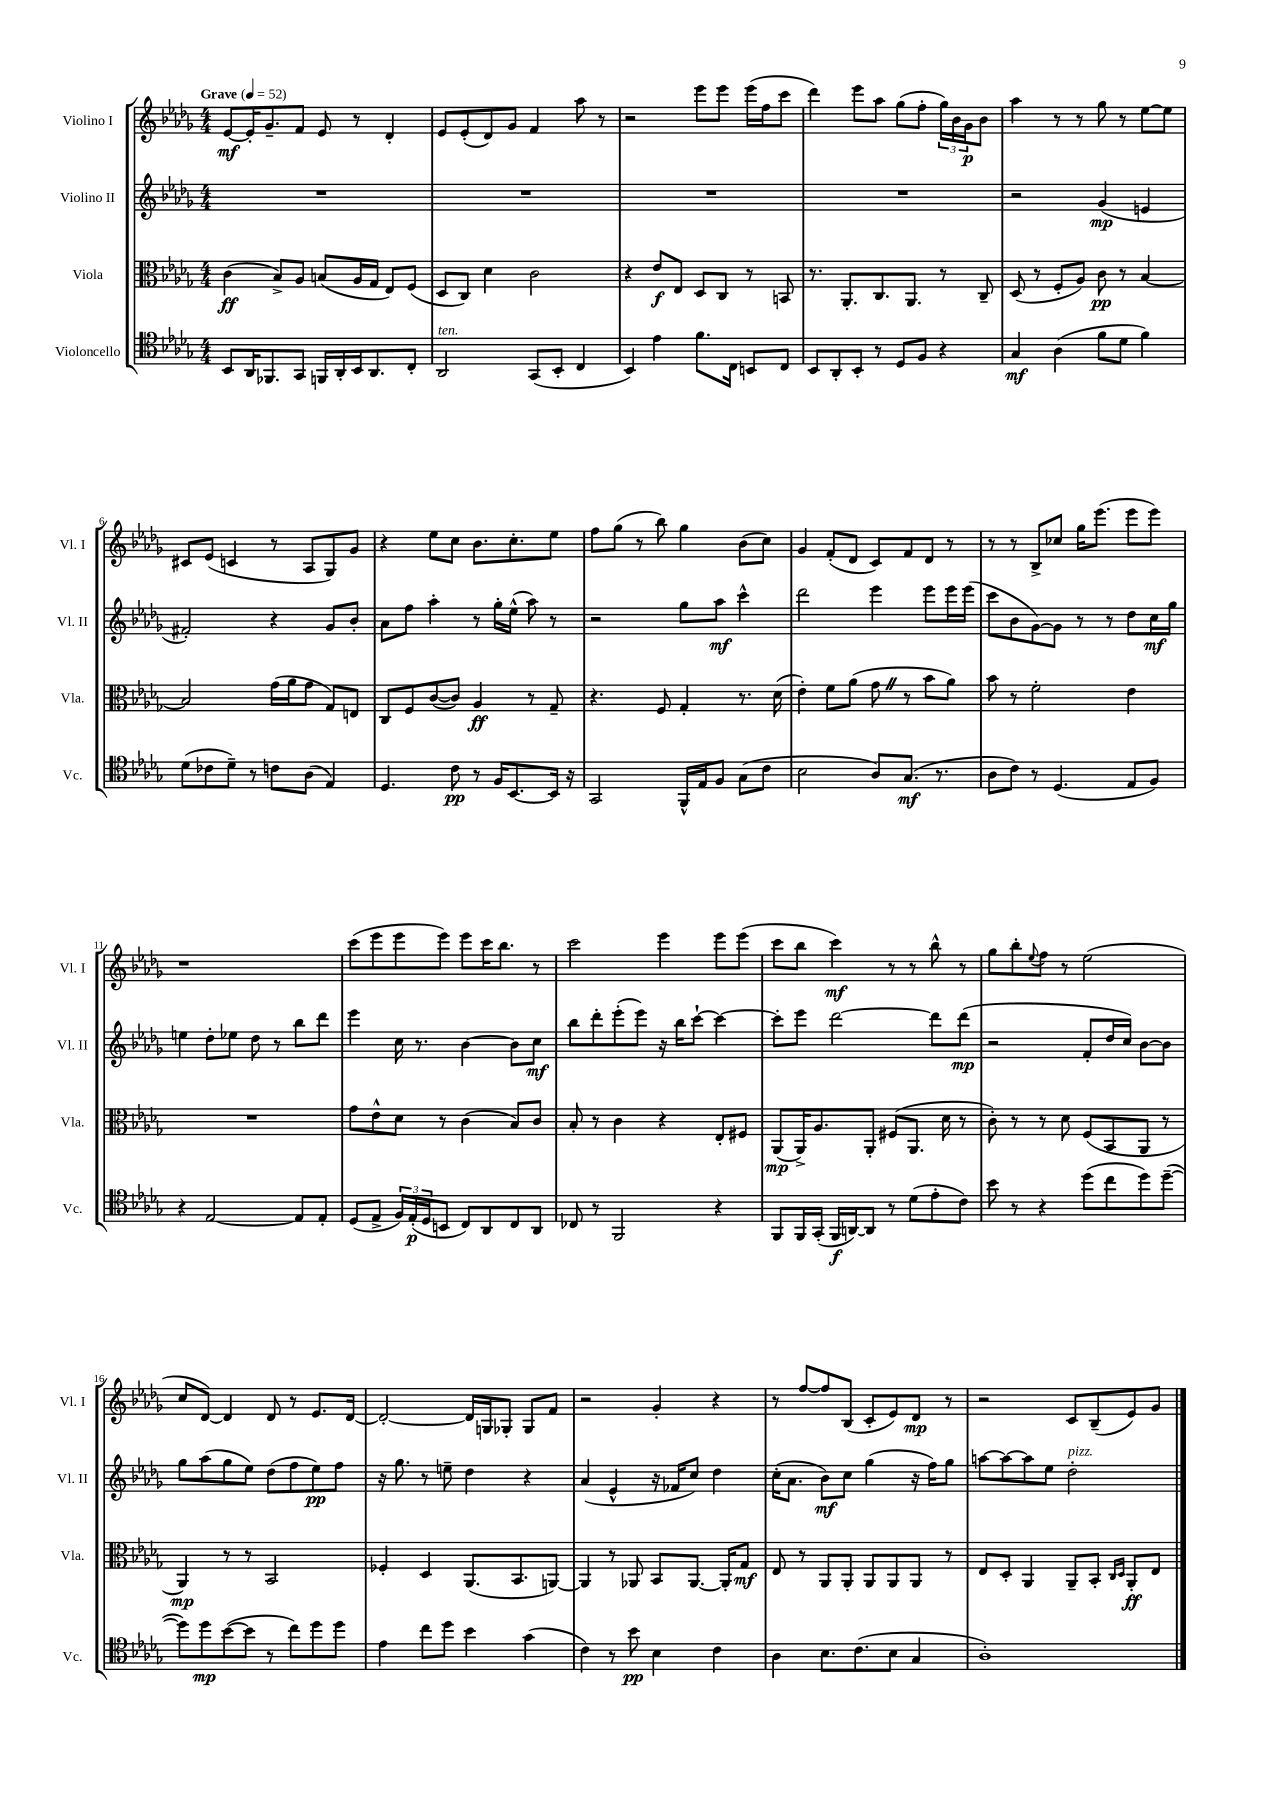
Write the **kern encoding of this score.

**kern	**dynam	**kern	**dynam	**kern	**dynam	**kern	**dynam
*part4	*part4	*part3	*part3	*part2	*part2	*part1	*part1
*staff4	*staff4	*staff3	*staff3	*staff2	*staff2	*staff1	*staff1
*I"Violoncello	*	*I"Viola	*	*I"Violino II	*	*I"Violino I	*
*I'Vc.	*	*I'Vla.	*	*I'Vl. II	*	*I'Vl. I	*
*clefC4	*	*clefC3	*	*clefG2	*	*clefG2	*
*k[b-e-a-d-g-]	*	*k[b-e-a-d-g-]	*	*k[b-e-a-d-g-]	*	*k[b-e-a-d-g-]	*
*M4/4	*	*M4/4	*	*M4/4	*	*M4/4	*
*MM52	*	*MM52	*	*MM52	*	*MM52	*
=1	=1	=1	=1	=1	=1	=1	=1
!	!	!	!	!	!	!LO:TX:a:B:t=Grave	!
8BB-/L	.	(4c\	ff	1r	.	[8e-/L	mf
16AA-/K	.	.	.	.	.	16e-'/K]	.
8.FF-X/	.	.	.	.	.	8.g-~/	.
.	.	8B-^/L)	.	.	.	.	.
8GG-/J	.	8A-/J	.	.	.	8f/J	.
16FFn/LL	.	(8Bn/L	.	.	.	8e-/	.
16AA-'/	.	.	.	.	.	.	.
16BB-/J	.	16A-/L	.	.	.	8r	.
8.AA-/	.	16G-/JJ	.	.	.	.	.
.	.	8E-/L)	.	.	.	4d-'/	.
8C'/J	.	(8F/J	.	.	.	.	.
=2	=2	=2	=2	=2	=2	=2	=2
!LO:TX:a:i:t=ten.	!	!	!	!	!	!	!
2AA-/	.	8D-/L	.	1r	.	8e-/L	.
.	.	8C/J)	.	.	.	(8e-'/	.
.	.	4d-\	.	.	.	8d-/)	.
.	.	.	.	.	.	8g-/J	.
(8GG-/L	.	2c\	.	.	.	4f/	.
8BB-'/J	.	.	.	.	.	.	.
4C/	.	.	.	.	.	8aa-\	.
.	.	.	.	.	.	8r	.
=3	=3	=3	=3	=3	=3	=3	=3
4BB-/)	.	4r	.	1r	.	2r	.
4e-\	.	8e-/L	f	.	.	.	.
.	.	8E-/J	.	.	.	.	.
8.f\L	.	8D-/L	.	.	.	8eee-\L	.
.	.	8C/J	.	.	.	8eee-\J	.
16C\Jk	.	.	.	.	.	.	.
8BBn/L	.	8r	.	.	.	(16eee-\LL	.
.	.	.	.	.	.	16ff\J	.
8C/J	.	8BBn/	.	.	.	8ccc\J	.
=4	=4	=4	=4	=4	=4	=4	=4
8BB-/L	.	8.r	.	1r	.	4ddd-\)	.
8AA-'/	.	.	.	.	.	.	.
.	.	8.AA-'/L	.	.	.	.	.
8BB-'/J	.	.	.	.	.	8eee-\L	.
8r	.	8.C/	.	.	.	8aa-\J	.
8D-/L	.	.	.	.	.	(8gg-\L	.
.	.	8.AA-/J	.	.	.	.	.
8F/J	.	.	.	.	.	8ff'\J	.
4r	.	8r	.	.	.	24gg-\LL)	.
.	.	.	.	.	.	24b-\	.
.	.	.	.	.	.	24g-\J	p
.	.	8C~/	.	.	.	8b-\J	.
=5	=5	=5	=5	=5	=5	=5	=5
4G-/	mf	(8D-/	.	2r	.	4aa-\	.
.	.	8r	.	.	.	.	.
(4A-\	.	8F'/L	.	.	.	8r	.
.	.	8A-/J)	.	.	.	8r	.
8f\L	.	8c\	pp	(4g-/	mp	8gg-\	.
8d-\J	.	8r	.	.	.	8r	.
4f\)	.	[4B-/	.	4en/	.	[8ee-\L	.
.	.	.	.	.	.	8ee-\J]	.
!!LO:LB:g=z
=6	=6	=6	=6	=6	=6	=6	=6
(8d-\L	.	2B-/]	.	2f#X'/)	.	8c#X/L	.
8c-X\	.	.	.	.	.	(8e-/J	.
8d-~\J)	.	.	.	.	.	4cn/	.
8r	.	.	.	.	.	.	.
8cn\L	.	(16g-\LL	.	4r	.	8r	.
.	.	16a-\J	.	.	.	.	.
(8A-\J	.	8g-\J	.	.	.	8A-/L	.
4E-/)	.	8G-/L)	.	8g-/L	.	8G-/)	.
.	.	8En/J	.	8b-'/J	.	8g-/J	.
=7	=7	=7	=7	=7	=7	=7	=7
4.D-/	.	8C/L	.	8a-\L	.	4r	.
.	.	8F/	.	8ff\J	.	.	.
.	.	([8c/	.	4aa-'\	.	8ee-\L	.
8c\	pp	8c/J])	.	.	.	8cc\J	.
8r	.	4A-/	ff	8r	.	8.b-\L	.
16F/KL	.	.	.	16gg-'\LL	.	.	.
[8.BB-/	.	.	.	(16ee-^^\JJ	.	8.cc'\	.
.	.	8r	.	8aa-\)	.	.	.
16BB-/Jk]	.	8G-~/	.	8r	.	8ee-\J	.
16r	.	.	.	.	.	.	.
=8	=8	=8	=8	=8	=8	=8	=8
2GG-/	.	4.r	.	2r	.	8ff\L	.
.	.	.	.	.	.	(8gg-\J	.
.	.	.	.	.	.	8r	.
.	.	8F/	.	.	.	8bb-\)	.
16FF^^/LL	.	4G-'/	.	8gg-\L	.	4gg-\	.
16E-/J	.	.	.	.	.	.	.
8F/J	.	.	.	8aa-\J	mf	.	.
(8G-\L	.	8.r	.	4ccc^^\	.	(8b-\L	.
8c\J	.	.	.	.	.	8cc\J)	.
.	.	(16d-\	.	.	.	.	.
=9	=9	=9	=9	=9	=9	=9	=9
2B-\	.	4e-'\)	.	2ddd-\	.	4g-/	.
.	.	8f\L	.	.	.	(8f'/L	.
.	.	(8a-\J	.	.	.	8d-/J	.
8A-/L)	.	8g-Z\	.	4eee-\	.	8c/L)	.
(8.G-/J	mf	8r	.	.	.	8f/	.
.	.	8b-\L	.	8eee-\L	.	8d-/J	.
8.r	.	.	.	.	.	.	.
.	.	8a-\J)	.	16eee-\L	.	8r	.
.	.	.	.	(16eee-\JJ	.	.	.
=10	=10	=10	=10	=10	=10	=10	=10
8A-\L	.	8b-\	.	8ccc\L	.	8r	.
8c\J)	.	8r	.	8b-\	.	8r	.
8r	.	2f'\	.	[8g-\)	.	8B-^/L	.
(4.D-/	.	.	.	8g-\J]	.	8cc-X/J	.
.	.	.	.	8r	.	16gg-\KL	.
.	.	.	.	.	.	(8.eee-\J	.
.	.	.	.	8r	.	.	.
8E-/L	.	4e-\	.	8dd-\L	.	8eee-\L	.
8F/J)	.	.	.	16cc\L	mf	8eee-\J)	.
.	.	.	.	16gg-\JJ	.	.	.
!!LO:LB:g=z
=11	=11	=11	=11	=11	=11	=11	=11
4r	.	1r	.	4een\	.	1r	.
[2E-/	.	.	.	8dd-'\L	.	.	.
.	.	.	.	8ee-X\J	.	.	.
.	.	.	.	8dd-\	.	.	.
.	.	.	.	8r	.	.	.
8E-/L]	.	.	.	8bb-\L	.	.	.
8E-'/J	.	.	.	8ddd-\J	.	.	.
=12	=12	=12	=12	=12	=12	=12	=12
(8D-/L	.	8g-\L	.	4eee-\	.	(8ccc\L	.
8E-^/J	.	8e-^^\	.	.	.	8eee-\	.
24F/LL)	.	8d-\J	.	16cc\	.	8eee-\	.
(24E-'/	p	.	.	.	.	.	.
.	.	.	.	8.r	.	.	.
24D-/J	.	.	.	.	.	.	.
8BBn/J	.	8r	.	.	.	8eee-\J)	.
8C/L)	.	(4c\	.	[4b-\	.	8eee-\L	.
8AA-/	.	.	.	.	.	16ccc\K	.
.	.	.	.	.	.	8.bb-\J	.
8C/	.	8B-/L)	.	8b-\L]	.	.	.
8AA-/J	.	8c/J	.	8cc\J	mf	8r	.
=13	=13	=13	=13	=13	=13	=13	=13
8C-X/	.	8B-'/	.	8bb-\L	.	2ccc\	.
8r	.	8r	.	8ddd-'\	.	.	.
2FF/	.	4c\	.	(8eee-'\	.	.	.
.	.	.	.	8eee-\J)	.	.	.
.	.	4r	.	16r	.	4eee-\	.
.	.	.	.	16bb-\KL	.	.	.
.	.	.	.	[8ccc`\J	.	.	.
4r	.	8E-'/L	.	4ccc\_	.	8eee-\L	.
.	.	8F#X/J	.	.	.	(8eee-\J	.
=14	=14	=14	=14	=14	=14	=14	=14
8FF/L	.	(8AA-/L	mp	8ccc'\L]	.	8ccc\L	.
16FF/L	.	16AA-^/K)	.	8eee-\J	.	8bb-\J	.
(16GG-'/JJ	.	8.A-/	.	.	.	.	.
16FF/LL	f	.	.	[2ddd-\	.	4ccc\)	mf
[16AAn/J)	.	.	.	.	.	.	.
8AA/J]	.	8AA-'/J	.	.	.	.	.
8r	.	(8F#X/L	.	.	.	8r	.
(8d-\L	.	8.AA-/J	.	.	.	8r	.
8e-'\	.	.	.	8ddd-\L]	.	8bb-^^\	.
.	.	16d-\	.	.	.	.	.
8c\J)	.	8r	.	(8ddd-\J	mp	8r	.
=15	=15	=15	=15	=15	=15	=15	=15
8b-\	.	8c'\)	.	2r	.	8gg-\L	.
8r	.	8r	.	.	.	8bb-'\	.
.	.	.	.	.	.	8qqee-/	.
4r	.	8r	.	.	.	8ff\J	.
.	.	8d-\	.	.	.	8r	.
(8dd-\L	.	(8F/L	.	8f'/L	.	(2ee-\	.
8cc\	.	8BB-/	.	16dd-/L	.	.	.
.	.	.	.	16cc/JJ)	.	.	.
8dd-\)	.	8AA-/J	.	[8b-\L	.	.	.
([8dd-~\J	.	8r	.	8b-\J]	.	.	.
!!LO:LB:g=z
=16	=16	=16	=16	=16	=16	=16	=16
8dd-\L])	.	4AA-/)	mp	8gg-\L	.	8cc/L	.
8dd-\	mp	.	.	(8aa-\	.	[8d-/J)	.
([8b-\	.	8r	.	8gg-\	.	4d-/]	.
8b-\J]	.	8r	.	8ee-\J)	.	.	.
8r	.	2BB-/	.	(8dd-\L	.	8d-/	.
8cc\L)	.	.	.	8ff\	.	8r	.
8dd-\	.	.	.	8ee-\)	pp	8.e-/L	.
8dd-\J	.	.	.	8ff\J	.	.	.
.	.	.	.	.	.	[16d-/Jk	.
=17	=17	=17	=17	=17	=17	=17	=17
4e-\	.	4F-X'/	.	16r	.	2d-'/_	.
.	.	.	.	8.gg-\	.	.	.
8cc\L	.	4D-/	.	8r	.	.	.
8dd-\J	.	.	.	8een~\	.	.	.
4b-\	.	(8.AA-/L	.	4dd-\	.	16d-/LL]	.
.	.	.	.	.	.	16Gn/J	.
.	.	.	.	.	.	8G-X'/J	.
.	.	8.BB-/	.	.	.	.	.
(4g-\	.	.	.	4r	.	8G-/L	.
.	.	[8AAn/J)	.	.	.	8f/J	.
=18	=18	=18	=18	=18	=18	=18	=18
4c\)	.	4AA/]	.	(4a-/	.	2r	.
8r	.	8r	.	4e-^^/	.	.	.
8b-\	pp	8AA-X/	.	.	.	.	.
4B-\	.	8BB-/L	.	16r	.	4g-'/	.
.	.	.	.	16f-X/KL	.	.	.
.	.	[8.AA-/J	.	8cc/J)	.	.	.
4c\	.	.	.	4dd-\	.	4r	.
.	.	16AA-'/KL]	.	.	.	.	.
.	.	8G-/J	mf	.	.	.	.
=19	=19	=19	=19	=19	=19	=19	=19
4A-\	.	8E-/	.	(16cc'\KL	.	8r	.
.	.	.	.	8.a-\J	.	.	.
.	.	8r	.	.	.	[8ff/L	.
8.B-\L	.	8AA-/L	.	8b-\L)	mf	8ff/]	.
.	.	8AA-'/J	.	8cc\J	.	(8B-/J	.
(8.c\	.	.	.	.	.	.	.
.	.	8AA-/L	.	(4gg-\	.	8c'/L	.
8B-\J	.	8AA-/	.	.	.	8e-/)	.
4G-/	.	8AA-/J	.	16r	.	8d-/J	mp
.	.	.	.	16ff\KL)	.	.	.
.	.	8r	.	8gg-\J	.	8r	.
=20	=20	=20	=20	=20	=20	=20	=20
1A-')	.	8E-/L	.	[8aan\L	.	2r	.
.	.	8D-'/J	.	8aa\_	.	.	.
.	.	4AA-/	.	8aa\]	.	.	.
.	.	.	.	8ee-\J	.	.	.
!	!	!	!	!LO:TX:a:i:t=pizz.	!	!	!
.	.	8AA-~/L	.	2dd-'\	.	8c/L	.
.	.	8BB-'/J	.	.	.	(8B-~/	.
.	.	16qqC/LL	.	.	.	.	.
.	.	16qqD-/JJ	.	.	.	.	.
.	.	8AA-'/L	ff	.	.	8e-/)	.
.	.	8E-/J	.	.	.	8g-/J	.
==	==	==	==	==	==	==	==
*-	*-	*-	*-	*-	*-	*-	*-
